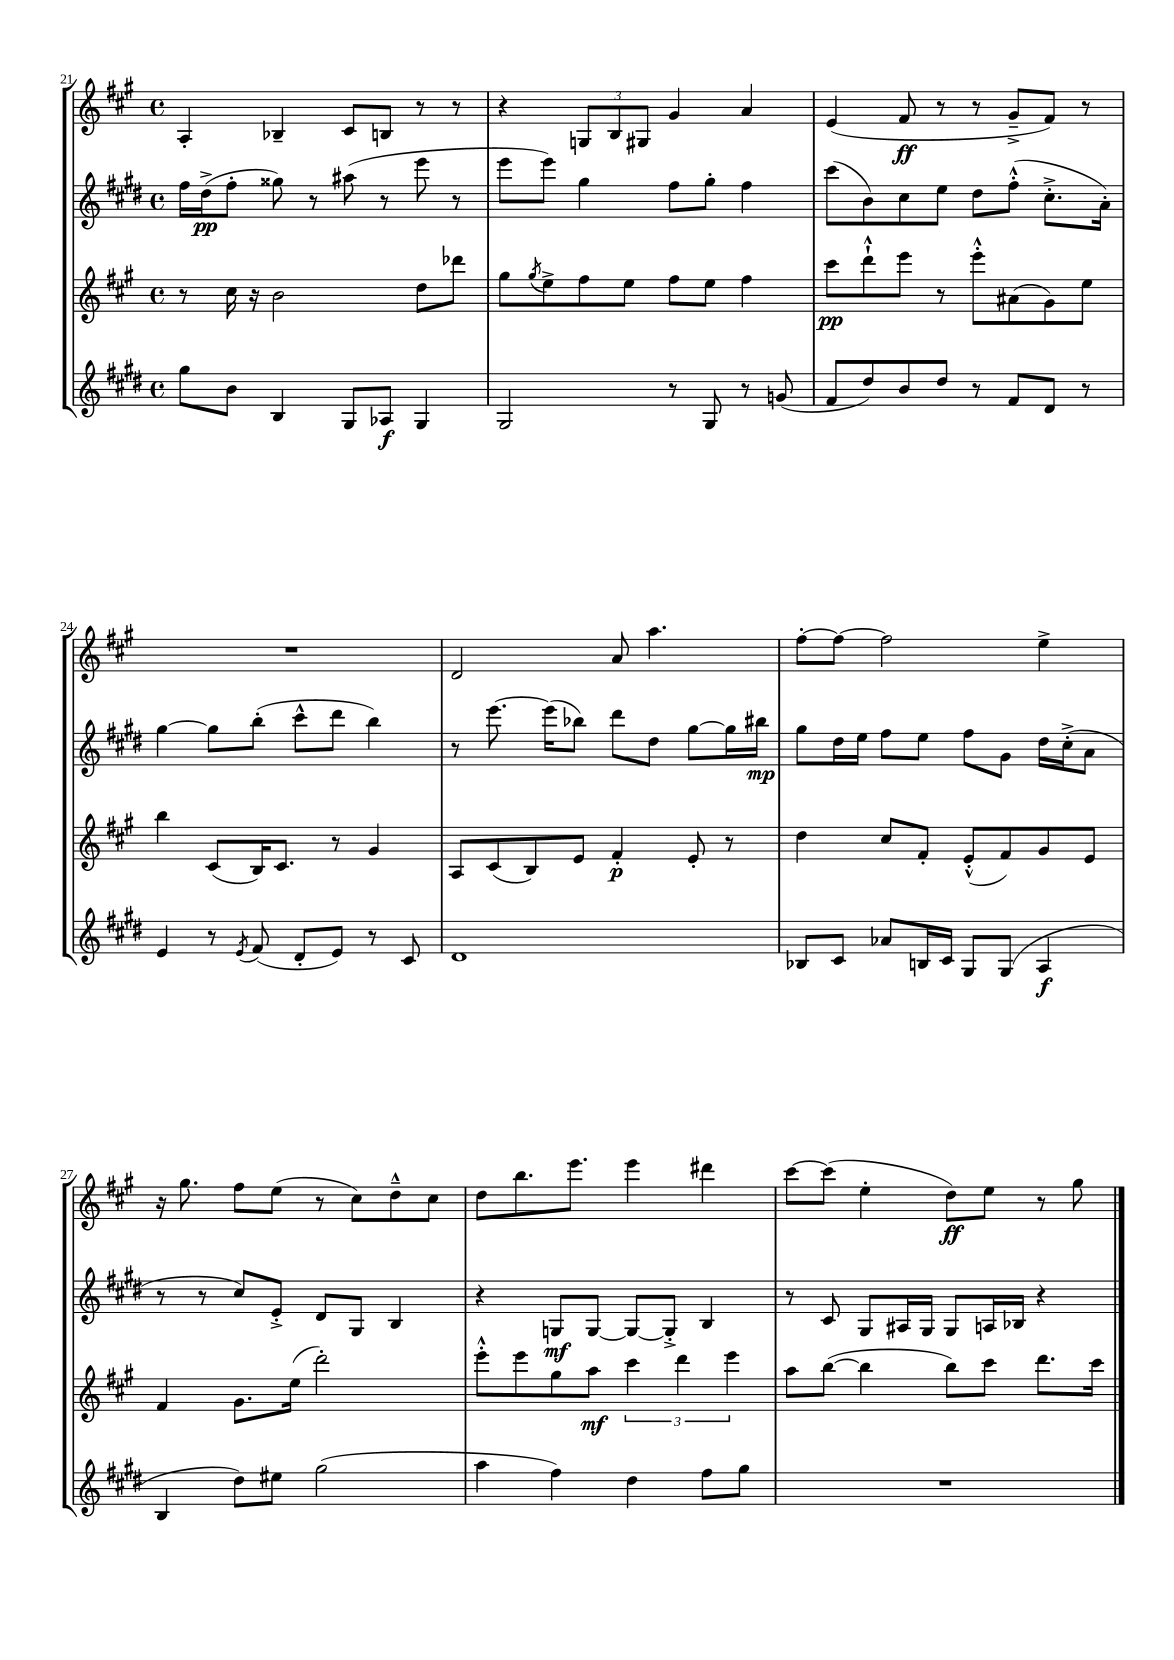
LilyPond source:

<<
\new StaffGroup <<
\new Staff = "s0" {
    \clef treble \key a \major \defaultTimeSignature \time 4/4
    a4-. bes4-- cis'8 b8 r8 r8 |
    r4 \tuplet 3/2 { g8 b8 gis8 } gis'4 a'4 |
    e'4( fis'8\ff r8 r8 gis'8---> fis'8) r8 |
    R1 |
    d'2 a'8 a''4. |
    fis''8~-. fis''8~ fis''2 e''4-> |
    r16 gis''8. fis''8 e''8( r8 cis''8) d''8---^ cis''8 |
    d''8 b''8. e'''8. e'''4 dis'''4 |
    cis'''8~ cis'''8( e''4-. d''8\ff) e''8 r8 gis''8 \bar "|." |
}
\new Staff = "s1" {
    \clef treble \key e \major \defaultTimeSignature \time 4/4
    fis''16 dis''16->\pp( fis''8-. gisis''8) r8 ais''8( r8 e'''8 r8 |
    e'''8 e'''8) gis''4 fis''8 gis''8-. fis''4 |
    cis'''8( b'8) cis''8 e''8 dis''8 fis''8-.-^( cis''8.-.-> a'16-.) |
    gis''4~ gis''8 b''8-.( cis'''8-^ dis'''8 b''4) |
    r8 e'''8.~ e'''16( bes''8) dis'''8 dis''8 gis''8~ gis''16 bis''16\mp |
    gis''8 dis''16 e''16 fis''8 e''8 fis''8 gis'8 dis''16 cis''16-.->( a'8 |
    r8 r8 cis''8) e'8-.-> dis'8 gis8 b4 |
    r4 g8\mf g8~ g8~ g8-.-> b4 |
    r8 cis'8 gis8 ais16 gis16 gis8 a16 bes16 r4 \bar "|." |
}
\new Staff = "s2" {
    \clef treble \key a \major \defaultTimeSignature \time 4/4
    r8 cis''16 r16 b'2 d''8 des'''8 |
    gis''8 \acciaccatura { gis''8 } e''8-> fis''8 e''8 fis''8 e''8 fis''4 |
    cis'''8\pp d'''8-!-^ e'''8 r8 e'''8-.-^ ais'8( gis'8) e''8 |
    b''4 cis'8( b16) cis'8. r8 gis'4 |
    a8 cis'8( b8) e'8 fis'4-.\p e'8-. r8 |
    d''4 cis''8 fis'8-. e'8-.-^( fis'8) gis'8 e'8 |
    fis'4 gis'8. e''16( d'''2-.) |
    e'''8-.-^ e'''8 gis''8 a''8\mf \tuplet 3/2 { cis'''4 d'''4 e'''4 } |
    a''8 b''8~( b''4 b''8) cis'''8 d'''8. cis'''16 \bar "|." |
}
\new Staff = "s3" {
    \clef treble \key e \major \defaultTimeSignature \time 4/4
    gis''8 b'8 b4 gis8 aes8\f gis4 |
    gis2 r8 gis8 r8 g'8( |
    fis'8 dis''8) b'8 dis''8 r8 fis'8 dis'8 r8 |
    e'4 r8 \acciaccatura { e'8 } fis'8( dis'8-. e'8) r8 cis'8 |
    dis'1 |
    bes8 cis'8 aes'8 b16 cis'16 gis8 gis8( a4\f |
    b4 dis''8) eis''8 gis''2( |
    a''4 fis''4) dis''4 fis''8 gis''8 |
    R1 \bar "|." |
}
>>
>>
\layout { \context { \Score currentBarNumber = #21 } }
